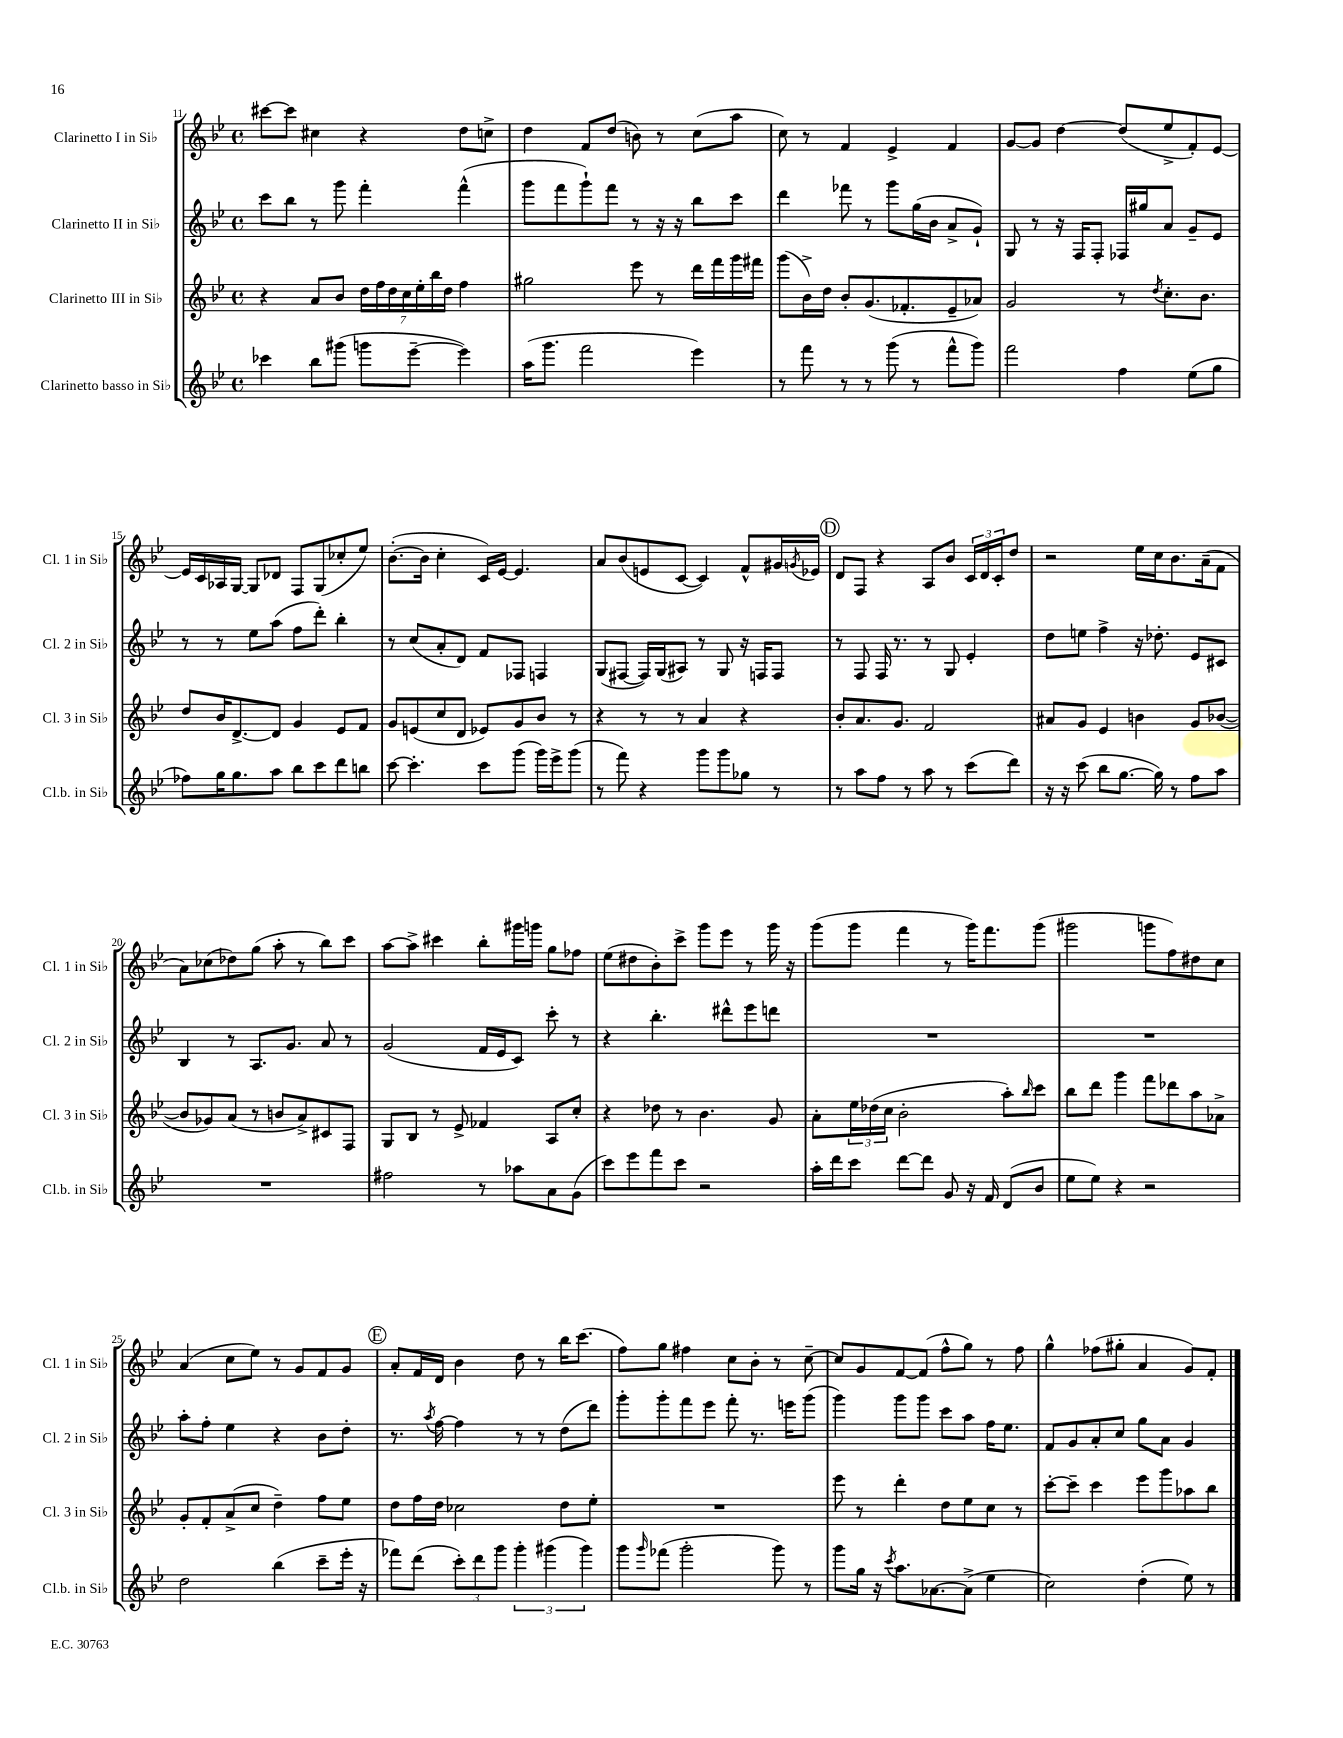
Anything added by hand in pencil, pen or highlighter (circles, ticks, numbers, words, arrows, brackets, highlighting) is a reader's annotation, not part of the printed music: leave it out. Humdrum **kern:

**kern	**kern	**kern	**kern
*part4	*part3	*part2	*part1
*staff4	*staff3	*staff2	*staff1
*I"Clarinetto basso in Si♭	*I"Clarinetto III in Si♭	*I"Clarinetto II in Si♭	*I"Clarinetto I in Si♭
*I'Cl.b. in Si♭	*I'Cl. 3 in Si♭	*I'Cl. 2 in Si♭	*I'Cl. 1 in Si♭
*clefG2	*clefG2	*clefG2	*clefG2
*k[b-e-]	*k[b-e-]	*k[b-e-]	*k[b-e-]
*M4/4	*M4/4	*M4/4	*M4/4
*met(c)	*met(c)	*met(c)	*met(c)
=11	=11	=11	=11
4ccc-X\	4r	8ccc\L	[8ccc#X\L
.	.	8bb-\J	8ccc#\J]
8bb-\L	8a/L	8r	4cc#X\
(8ggg#X\J	8b-/J	8ggg\	.
8gggn\L	28dd\LL	4fff'\	4r
.	28ff\	.	.
.	28dd\	.	.
.	28cc\	.	.
[8eee-~\J	.	.	.
.	28ee-'\	.	.
.	28bb-\	.	.
.	28dd\JJ	.	.
4eee-\])	4ff\	(4fff^^\	8dd\L
.	.	.	8ccn^\J
=12	=12	=12	=12
(16aa\KL	2gg#X\	8ggg\L	4dd\
8.ggg\J	.	.	.
.	.	8fff\	.
2fff\	.	8ggg`\)	8f/L
.	.	8fff\J	(8dd/J
.	8eee-\	8r	8bn\)
.	8r	16r	8r
.	.	16r	.
4eee-\)	16ddd\LL	8bb-\L	(8cc\L
.	16fff\	.	.
.	16ggg\	8ccc\J	8aa\J
.	16fff#X\JJ	.	.
=13	=13	=13	=13
8r	(8ggg\L	4ddd\	8cc\)
8fff\	16b-^\L)	.	8r
.	16dd\JJ	.	.
8r	8b-'/L	8fff-X\	4f/
8r	(8.g/	8r	.
(8ggg\	.	8ggg\L	4e-^/
.	8.f-X'/	.	.
8r	.	(16gg\L	.
.	.	16b-\JJ	.
8fff^^\L	8e-~/	8a^/L	4f/
8ggg\J)	8a-X/J)	8g`/J)	.
=14	=14	=14	=14
2fff\	2g/	8G/	[8g/L
.	.	8r	8g/J]
.	.	16r	[4dd\
.	.	16F/KL	.
.	.	8F'/J	.
4ff\	8r	16F-X/LL	(8dd/L]
.	.	16gg#X/J	.
.	8qdd/	.	.
.	8.cc'\L	8a/J	8ee-^/
(8ee-\L	.	8g~/L	8f'/)
.	8.b-\J	.	.
8gg\J	.	8e-/J	[8e-/J
!!LO:LB:g=z
=15	=15	=15	=15
8ff-X\L)	8dd/L	8r	16e-/LL]
.	.	.	16c/
16gg\K	16b-/K	8r	16A-X/
8.gg\	[8.d^/	.	[16G/JJ
.	.	8ee-\L	8G/L]
8aa\J	8d/J]	(8aa\J	8d-X/J
8bb-\L	4g/	8ff\L	8F/L
8ccc\	.	8ddd'\J)	(8G/
8ddd\	8e-/L	4bb-'\	8cc-X'/
8bbn\J	8f/J	.	8ee-/J)
=16	=16	=16	=16
[8ccc\	8g/L	8r	([8.b-'\L
4.ccc'\]	(8en/	(8cc/L	.
.	.	.	16b-\Jk]
.	8cc/	8a'/	4cc'\
.	8d/J	8d/J)	.
8ccc\L	8e-X/L)	8f/L	16c/LL)
.	.	.	[16e-/JJ
(8ggg\J	8g/	8F-X/J	4.e-/]
16ggg\LL)	8b-/J	4Fn/	.
16eee-^\J	.	.	.
(8ggg\J	8r	.	.
=17	=17	=17	=17
8r	4r	(8G/L	8a/L
8fff\)	.	[8F#X/J	(8b-/
4r	8r	16F#/LL])	8en/
.	.	(16G/J	.
.	8r	8A#X/J)	[8c/J
8ggg\L	4a/	8r	4c/])
8ggg\	.	8G/	.
8gg-X\J	4r	16r	8f^^/L
.	.	16Fn/KL	.
8r	.	8F/J	16g#X/L
.	.	.	8qgn/
.	.	.	16e-X/JJ
!!LO:REH:place=s1:t=D
=18	=18	=18	=18
8r	8b-'/L	8r	8d/L
8aa\L	8.a/	8F/	8F/J
8ff\J	.	16F/	4r
.	8.g/J	8.r	.
8r	.	.	.
8aa\	2f/	8r	8A/L
8r	.	8G/	8b-/J
(8ccc\L	.	4e-'/	24c/LL
.	.	.	24d/
.	.	.	24c'/J
8ddd\J)	.	.	8dd/J
=19	=19	=19	=19
16r	8a#X/L	8dd\L	2r
16r	.	.	.
(8ccc\	8g/J	8een\J	.
8bb-\L	4e-/	4ff^\	.
[8.gg\J	.	.	.
.	4bn\	16r	16ee-\LL
16gg\])	.	8.dd-X'\	16cc\J
8r	.	.	8.b-\
8ff\L	8g/L	8e-/L	.
.	.	.	(16a~\k
8aa\J	([8b-X/J	8c#X/J	8f\J
!!LO:LB:g=z
=20	=20	=20	=20
1r	8b-/L]	4B-/	8a\L)
.	8g-X/)	.	(8cc-X\
.	(8a/J	8r	8dd-X\)
.	8r	8.A/L	(8gg\J
.	8bn/L	.	8aa'\
.	.	8.g/J	.
.	8a^/)	.	8r
.	8c#X/	8a/	8bb-\L)
.	8F/J	8r	8ccc\J
=21	=21	=21	=21
2ff#X\	8G/L	(2g/	[8aa\L
.	8B-/J	.	8aa^\J]
.	8r	.	4ccc#X\
.	8e-^/	.	.
8r	4f-X/	16f/LL	8bb-'\L
.	.	16e-/J	.
8aa-X\L	.	8c/J)	16ggg#X\L
.	.	.	16gggn\JJ
8a\	8A/L	8ccc'\	8gg\L
(8g\J	8cc'/J	8r	8ff-X\J
=22	=22	=22	=22
8ccc\L)	4r	4r	(8ee-\L
8eee-\	.	.	8dd#X\
8fff\	8dd-X\	4.bb-'\	8b-'\)
8ccc\J	8r	.	8ccc^\J
2r	4.b-\	.	8ggg\L
.	.	8ddd#X^^\L	8eee-\J
.	.	8eee-\	8r
.	8g/	8dddn\J	16ggg\
.	.	.	16r
=23	=23	=23	=23
16aa'\LL	8a'\L	1r	(8ggg\L
16ddd\J	.	.	.
8ccc\J	24ee-\L	.	8ggg\J
.	(24dd-X\	.	.
.	24cc\JJ	.	.
[8ddd\L	2b-'\	.	4fff\
8ddd\J]	.	.	.
8g/	.	.	8r
16r	.	.	16ggg\KL)
16f/	.	.	8.fff\
(8d/L	8aa'\L)	.	.
.	16qqbb-/	.	.
8b-/J	8ccc\J	.	(8ggg\J
=24	=24	=24	=24
8ee-\L	8bb-\L	1r	2ggg#X\
8ee-\J)	8ddd\J	.	.
4r	4ggg\	.	.
2r	8fff\L	.	8gggn\L
.	8ddd-X\	.	8ff\)
.	8aa\	.	8dd#X\
.	8a-X^\J	.	8cc\J
!!LO:LB:g=z
=25	=25	=25	=25
2dd\	8g'/L	8aa'\L	(4a/
.	8f'/	8ff'\J	.
.	(8a^/	4ee-\	8cc\L
.	8cc/J	.	8ee-\J)
(4bb-\	4dd~\)	4r	8r
.	.	.	8g/L
8ccc~\L	8ff\L	8b-\L	8f/
16eee-'\Jk	8ee-\J	8dd'\J	8g/J
16r	.	.	.
!!LO:REH:place=s1:t=E
=26	=26	=26	=26
8fff-X\L)	8dd\L	8.r	8a'/L
(8ddd\J	16ff\L	.	16f/L
.	.	8qaa/	.
.	16dd\JJ	[16ff\	16d/JJ
12ccc'\L)	2cc-X\	4ff\]	4b-\
12ddd\	.	.	.
12ggg\J	.	.	.
6ggg'\	.	8r	8dd\
.	.	8r	8r
(6ggg#X\	.	.	.
.	8dd\L	(8dd\L	16bb-\KL
.	.	.	(8.ccc\J
6ggg#\)	.	.	.
.	8ee-'\J	8ddd\J)	.
=27	=27	=27	=27
8ggg\L	1r	8ggg'\L	8ff\L)
16qqggg/	.	.	.
(8fff-X\J	.	8ggg'\	8gg\J
2ggg'\	.	8fff\	4ff#X\
.	.	8eee-\J	.
.	.	8fff'\	8cc\L
.	.	8.r	8b-'\J
8ggg\)	.	.	8r
.	.	16eeen\KL	.
8r	.	(8ggg\J	[8cc~\
=28	=28	=28	=28
8ggg\L	8eee-\	4ggg\)	8cc/L]
16gg\Jk	8r	.	8g/
16r	.	.	.
8qccc/	.	.	.
8.aa\L	4ddd'\	8ggg\L	[8f/
.	.	8ggg\J	(8f/J]
[8.a-X\	.	.	.
.	8dd\L	8ccc\L	8ff^^\L
(8a-^\J]	8ee-\	8aa\J	8gg\J)
4ee-\	8cc\J	16ff\KL	8r
.	.	8.ee-\J	.
.	8r	.	8ff\
=29	=29	=29	=29
2cc\)	[8ccc'\L	8f/L	4gg^^\
.	8ccc~\J]	8g/	.
.	4ccc\	8a'/	(8ff-X\L
.	.	8cc/J	8gg#X'\J
(4dd'\	8eee-\L	8gg\L	4a/
.	8ggg\	8a\J	.
8ee-\)	8aa-X\	4g/	8g/L)
8r	8bb-\J	.	8f'/J
==	==	==	==
*-	*-	*-	*-
